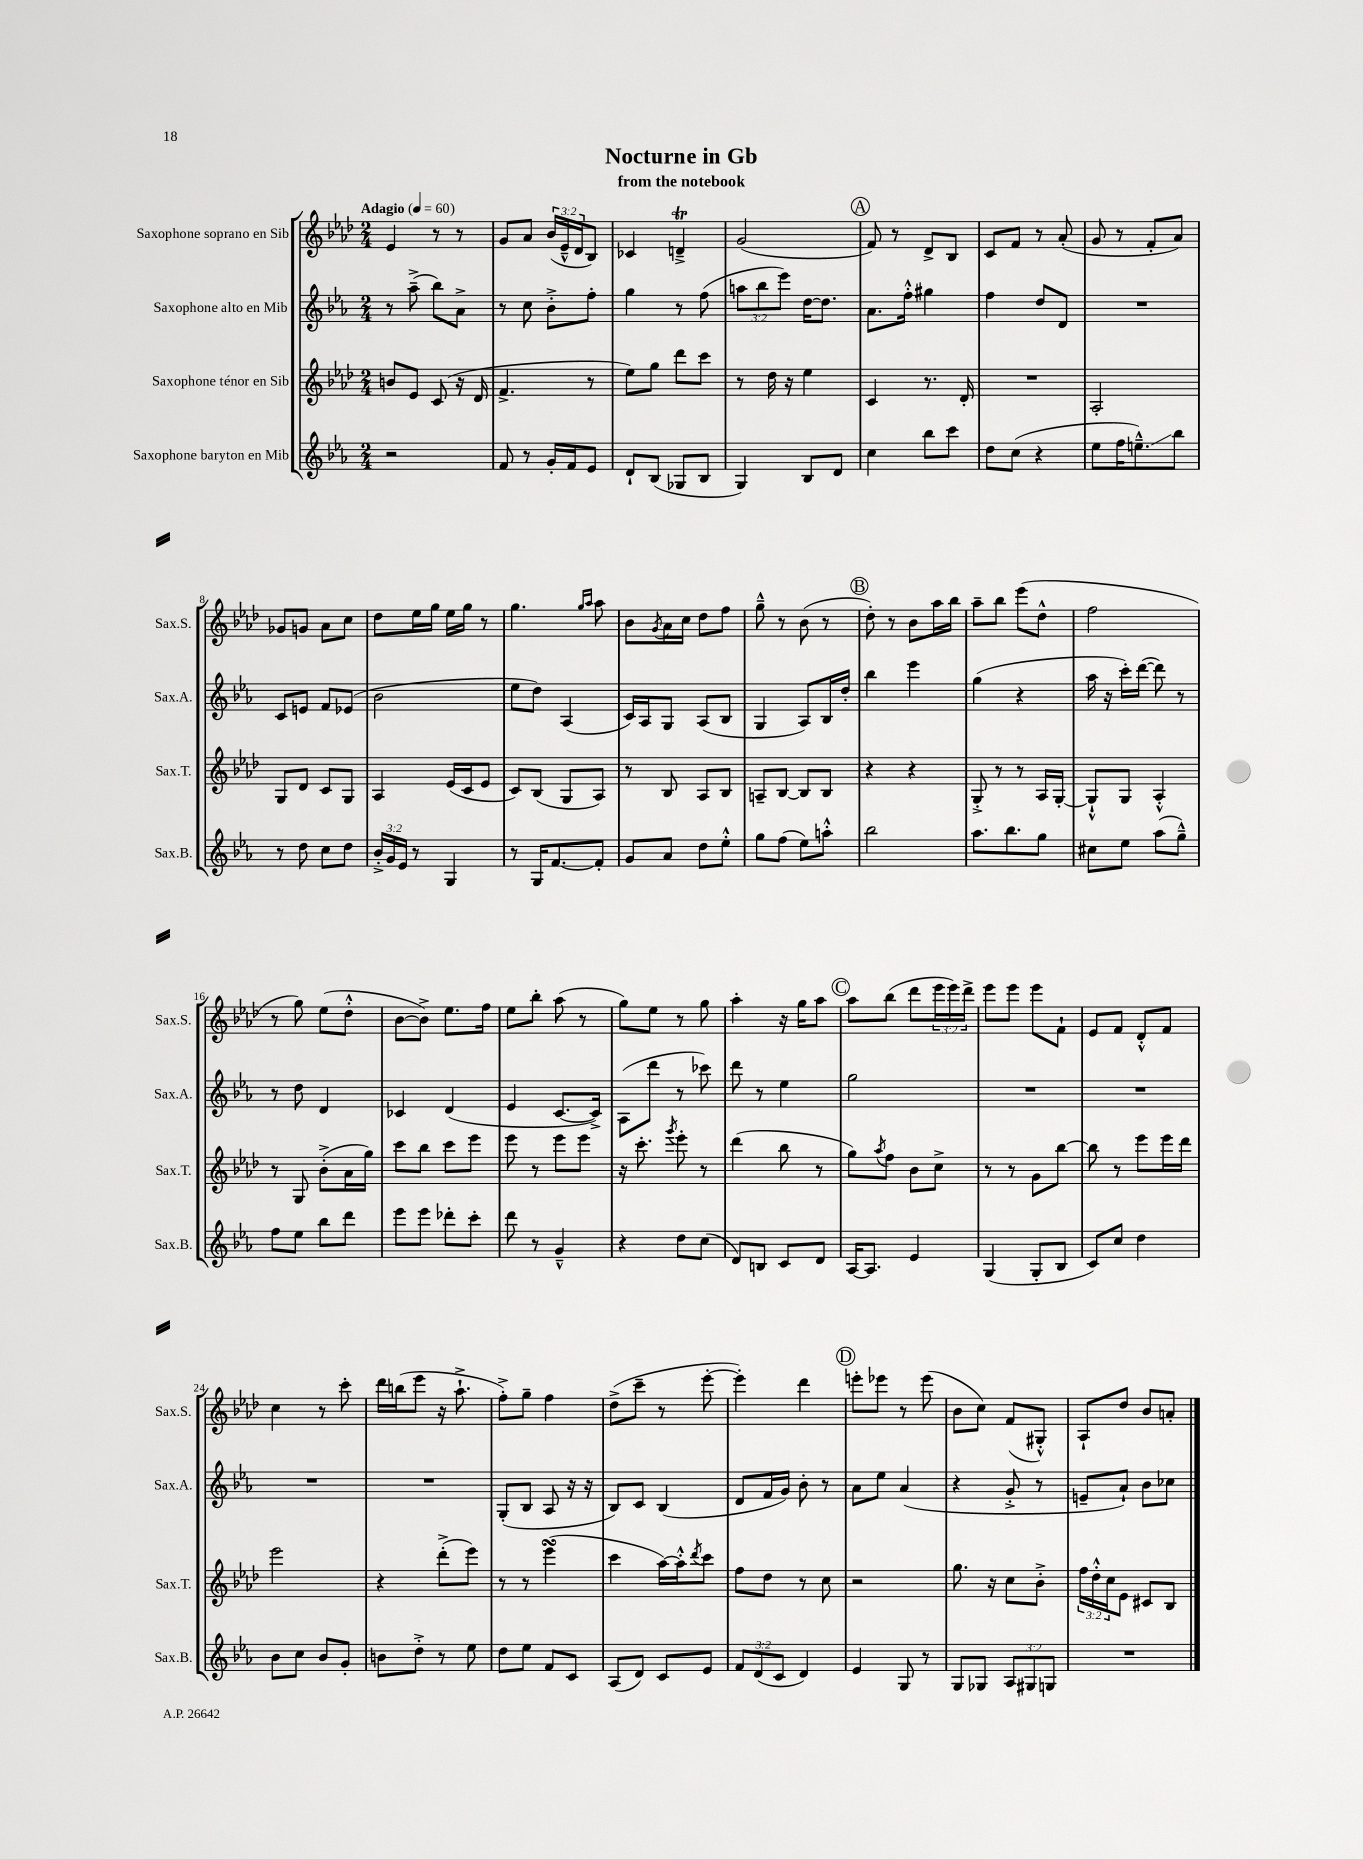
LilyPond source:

\header { title = "Nocturne in Gb" subtitle = "from the notebook" }
<<
\new StaffGroup <<
\new Staff = "s0" \with { instrumentName = "Saxophone soprano en Sib" shortInstrumentName = "Sax.S." } {
    \clef treble \key aes \major \numericTimeSignature \time 2/4 \override Staff.TupletNumber.text = #tuplet-number::calc-fraction-text \tempo "Adagio" 4 = 60
    ees'4 r8 r8 |
    g'8 aes'8 \tuplet 3/2 { bes'16( ees'16---^ des'16 } bes8) |
    ces'4 d'4--->\trill |
    g'2( |
    \mark \markup { \circle "A" } f'8) r8 des'8-> bes8 |
    c'8 f'8 r8 aes'8-.( |
    g'8 r8 f'8-. aes'8) |
    ges'8 g'8 aes'8 c''8 |
    des''8 ees''16 g''16 ees''16 g''16 r8 |
    g''4. \grace { g''16 aes''16 } aes''8 |
    bes'8 \acciaccatura { g'8 } aes'16 c''16 des''8 f''8 |
    g''8---^ r8 bes'8( r8 |
    \mark \markup { \circle "B" } des''8-.) r8 bes'8 aes''16 bes''16 |
    aes''8-- bes''8 ees'''8( des''8-^ |
    f''2 |
    r8 g''8) ees''8( des''8-.-^ |
    bes'8~ bes'8->) ees''8. f''16 |
    ees''8 bes''8-. aes''8( r8 |
    g''8) ees''8 r8 g''8 |
    aes''4-. r16 g''16 aes''8 |
    \mark \markup { \circle "C" } aes''8 bes''8( des'''8 \tuplet 3/2 { ees'''16 ees'''16) des'''16-> } |
    ees'''8 ees'''8 ees'''8 f'8-! |
    ees'8 f'8 des'8-.-^ f'8 |
    c''4 r8 c'''8-. |
    des'''16 b''16( ees'''8 r16 aes''8.-!-> |
    f''8-.->) g''8-- f''4 |
    des''8->( c'''8-- r8 ees'''8~-. |
    ees'''4-.) des'''4 |
    \mark \markup { \circle "D" } e'''8-. ees'''8 r8 ees'''8( |
    bes'8 c''8) f'8( gis8-.-^) |
    aes8-! des''8 bes'8 a'8-. \bar "|." |
}
\new Staff = "s1" \with { instrumentName = "Saxophone alto en Mib" shortInstrumentName = "Sax.A." } {
    \clef treble \key ees \major \numericTimeSignature \time 2/4 \override Staff.TupletNumber.text = #tuplet-number::calc-fraction-text
    r8 aes''8--->( bes''8) aes'8-> |
    r8 c''8 bes'8-.-> f''8-. |
    g''4 r8 f''8( |
    \tuplet 3/2 { a''8 bes''8 ees'''8) } d''16~ d''8. |
    \mark \markup { \circle "A" } aes'8. f''16-.-^ gis''4 |
    f''4 d''8 d'8 |
    R2 |
    c'8 e'8 f'8 ees'8( |
    bes'2 |
    ees''8 d''8) aes4( |
    c'16) aes16 g8 aes8( bes8 |
    g4 aes8) bes16 d''16-. |
    \mark \markup { \circle "B" } bes''4 ees'''4 |
    g''4( r4 |
    aes''16 r16 c'''16-.) d'''16~( d'''8) r8 |
    r8 d''8 d'4 |
    ces'4 d'4( |
    ees'4 c'8.~ c'16->) |
    aes8( d'''8 r8 ces'''8) |
    d'''8 r8 ees''4 |
    \mark \markup { \circle "C" } g''2 |
    R2 |
    R2 |
    R2 |
    R2 |
    g8-.( bes8 aes8 r16 r16 |
    bes8) c'8 bes4( |
    d'8 f'16 g'16) bes'8-. r8 |
    \mark \markup { \circle "D" } aes'8 ees''8 aes'4( |
    r4 g'8-.-> r8 |
    e'8-- aes'8-!) bes'8 ces''8 \bar "|." |
}
\new Staff = "s2" \with { instrumentName = "Saxophone ténor en Sib" shortInstrumentName = "Sax.T." } {
    \clef treble \key aes \major \numericTimeSignature \time 2/4 \override Staff.TupletNumber.text = #tuplet-number::calc-fraction-text
    b'8 ees'8 c'8( r16 des'16 |
    f'4.-> r8 |
    ees''8) g''8 des'''8 c'''8 |
    r8 des''16 r16 ees''4 |
    \mark \markup { \circle "A" } c'4 r8. des'16-. |
    R2 |
    aes2-. |
    g8 des'8 c'8 g8 |
    aes4 ees'16( c'16 ees'8 |
    c'8) bes8( g8 aes8) |
    r8 bes8 aes8 bes8 |
    a8-- bes8~ bes8 bes8 |
    \mark \markup { \circle "B" } r4 r4 |
    g8-.-> r8 r8 aes16 g16~-. |
    g8-!-^ g8 aes4-.-^ |
    r8 g8 bes'8-.->( aes'16 g''16) |
    c'''8 bes''8 c'''8 ees'''8 |
    ees'''8 r8 ees'''8 ees'''8 |
    r16 c'''8.-. \acciaccatura { g'''8 } ees'''8-. r8 |
    des'''4( bes''8 r8 |
    \mark \markup { \circle "C" } g''8) \acciaccatura { aes''8 } f''8 bes'8 c''8-> |
    r8 r8 g'8 bes''8~ |
    bes''8 r8 ees'''8 ees'''16 des'''16 |
    ees'''2 |
    r4 des'''8-.->( ees'''8) |
    r8 r8 ees'''4\turn( |
    c'''4 aes''16~) aes''16-.-^ \acciaccatura { des'''8 } c'''8 |
    f''8 des''8 r8 c''8 |
    \mark \markup { \circle "D" } r2 |
    g''8. r16 c''8 bes'8-.-> |
    \tuplet 3/2 { f''16 des''16-.-^ c''16 } ees'8 cis'8 bes8 \bar "|." |
}
\new Staff = "s3" \with { instrumentName = "Saxophone baryton en Mib" shortInstrumentName = "Sax.B." } {
    \clef treble \key ees \major \numericTimeSignature \time 2/4 \override Staff.TupletNumber.text = #tuplet-number::calc-fraction-text
    r2 |
    f'8 r8 g'16-. f'16 ees'8 |
    d'8-! bes8( ges8 bes8 |
    g4) bes8 d'8 |
    \mark \markup { \circle "A" } c''4 bes''8 c'''8 |
    d''8 c''8( r4 |
    ees''8 f''16 e''8.---^\glissando) bes''8 |
    r8 d''8 c''8 d''8 |
    \tuplet 3/2 { bes'16-.-> g'16 ees'16 } r8 g4 |
    r8 g16 f'8.~ f'8-. |
    g'8 aes'8 d''8 ees''8-.-^ |
    g''8 f''8( ees''8) a''8-.-^ |
    \mark \markup { \circle "B" } bes''2 |
    aes''8. bes''8. g''8 |
    cis''8 ees''8 aes''8( g''8---^) |
    f''8 ees''8 bes''8 d'''8 |
    ees'''8 ees'''8 des'''8-. c'''8-. |
    d'''8 r8 g'4---^ |
    r4 d''8 c''8( |
    d'8) b8 c'8 d'8 |
    \mark \markup { \circle "C" } aes16~ aes8. ees'4 |
    g4( g8-. bes8 |
    c'8) c''8 d''4 |
    bes'8 c''8 bes'8 g'8-. |
    b'8 d''8-.-> r8 ees''8 |
    d''8 ees''8 f'8 c'8 |
    aes8( d'8) c'8 ees'8 |
    \tuplet 3/2 { f'8 d'8( c'8 } d'4) |
    \mark \markup { \circle "D" } ees'4 g8 r8 |
    g8 ges8 \tuplet 3/2 { aes8 gis8 g8 } |
    R2 \bar "|." |
}
>>
>>
